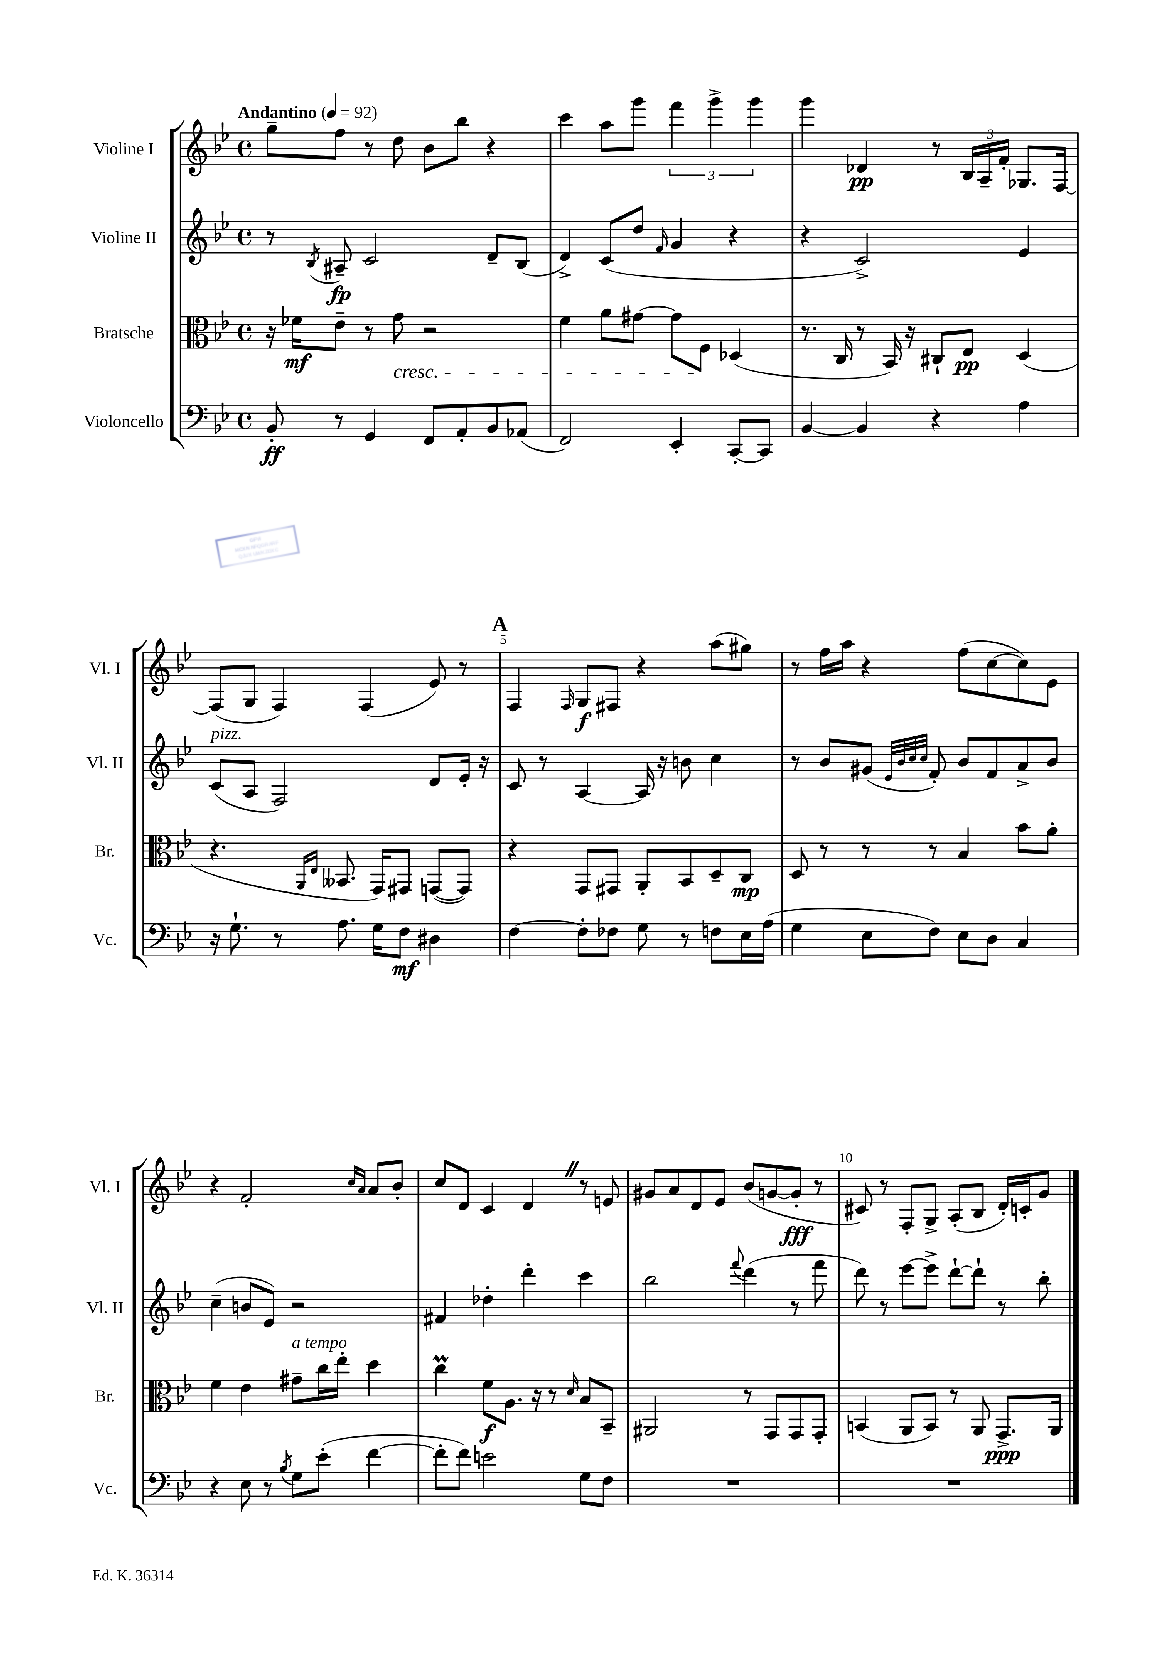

**kern	**kern	**kern	**kern
*staff4	*staff3	*staff2	*staff1
*clefF4	*clefC3	*clefG2	*clefG2
*k[b-e-]	*k[b-e-]	*k[b-e-]	*k[b-e-]
*M4/4	*M4/4	*M4/4	*M4/4
*met(c)	*met(c)	*met(c)	*met(c)
*MM92	*MM92	*MM92	*MM92
8BB-'	16r	8r	8gg~
.	16f-	.	.
.	.	8qB-	.
8r	8e-~	8A#~	8ff
4GG	8r	2c	8r
.	8g	.	8dd
8FF	2r	.	8b-
8AA'	.	.	8bb-
8BB-	.	8d~	4r
(8AA-	.	(8B-	.
=	=	=	=
2FF)	4f	4d^)	4ccc
.	8a	(8c	8aa
.	[8g#	8dd	8ggg
.	.	16qqf	.
4EE-'	8g#]	4g	6fff
.	8F	.	.
.	.	.	6ggg^
[8CC'	(4D-	4r	.
.	.	.	6ggg
8CC]	.	.	.
=	=	=	=
[4BB-	8.r	4r	4ggg
.	16C	.	.
4BB-]	8r	2c^)	4d-
.	16BB-)	.	.
.	16r	.	.
4r	8C#`	.	8r
.	8E-	.	24B-
.	.	.	24A~
.	.	.	24f'
4A	(4D	4e-	8.G-
.	.	.	[16F
=	=	=	=
16r	4.r	(8c	(8F]
8.G`	.	.	.
.	.	8A	8G
8r	.	2F)	4F)
.	16qqAA	.	.
.	16qqE-	.	.
8.A	8.BB--	.	.
.	.	.	(4F
16G	16GG)	.	.
8F	8GG#	.	.
4D#	([8GG	8d	8e-)
.	8GG])	16e-'	8r
.	.	16r	.
=	=	=	=
[4F	4r	8c	4F
.	.	8r	.
.	.	.	16qqF
8F']	8GG	[4A	8G
8F-	8GG#	.	8F#
8G	8AA'	16A]	4r
.	.	16r	.
8r	8BB-	8b	.
8F	8D~	4cc	(8aa
16E-	8C	.	8gg#)
(16A	.	.	.
=	=	=	=
4G	8D	8r	8r
.	8r	8b-	16ff
.	.	.	16aa
8E-	8r	(8g#	4r
.	.	32qqe-	.
.	.	32qqb-	.
.	.	32qqcc	.
.	.	32qqcc	.
8F)	8r	8f')	.
8E-	4B-	8b-	(8ff
8D	.	8f	[8cc
4C	8b-	8a^	8cc])
.	8a'	8b-	8e-
=	=	=	=
4r	4f	(4cc~	4r
8E-	4e-	8b	2f'
8r	.	8e-)	.
8qB-	.	.	.
8G	8g#~	2r	.
(8e-'	16cc	.	.
.	16ee-'	.	.
.	.	.	16qqcc
.	.	.	16qqa
[4f	4dd	.	8a
.	.	.	8b-'
=	=	=	=
8f']	4cc	4f#	8cc
8f)	.	.	8d
2e	8f	4dd-'	4c
.	8.A	.	.
.	.	4ddd'	4d
.	16r	.	.
.	8r	.	.
.	16qqd	.	.
8G	8B-	4ccc	8r
8F	8BB-~	.	8e
=	=	=	=
1r	2AA#	2bb-	8g#
.	.	.	8a
.	.	.	8d
.	.	.	8e-
.	.	8qqfff	.
.	8r	(4ddd	(8b-
.	8GG	.	[8g
.	8GG	8r	8g']
.	8GG'	8fff	8r
=	=	=	=
1r	(4BB	8ddd)	8c#)
.	.	8r	8r
.	8AA	[8eee-	8F'
.	8BB)	8eee-^]	8G^
.	8r	[8ddd`	(8A'
.	8AA	8ddd`]	8B-
.	8.GG^	8r	16d')
.	.	.	16c'
.	.	8bb-'	8g
.	16AA	.	.
==	==	==	==
*-	*-	*-	*-
